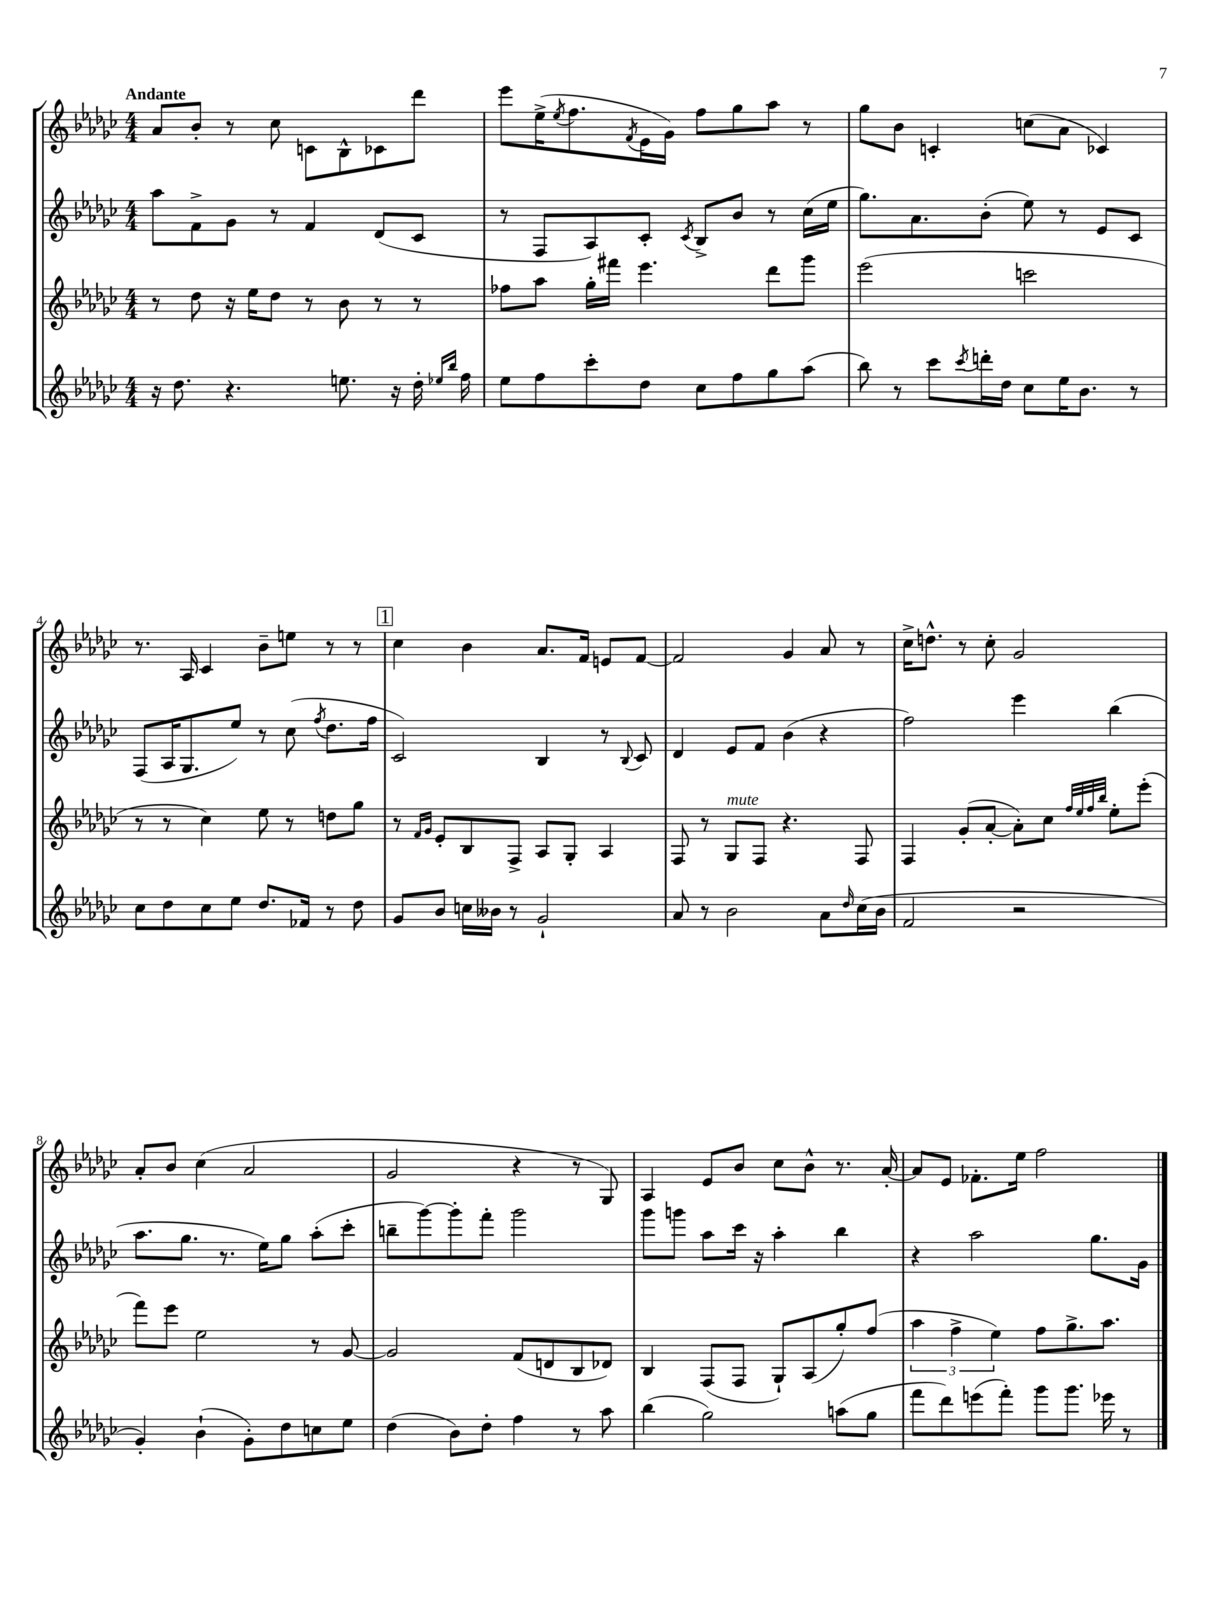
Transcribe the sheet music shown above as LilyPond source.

<<
\new StaffGroup <<
\new Staff = "s0" {
    \clef treble \key ges \major \numericTimeSignature \time 4/4 \tempo "Andante"
    aes'8 bes'8-. r8 ces''8 c'8 bes8-^ ces'8 des'''8 |
    ees'''8 ees''16->( \acciaccatura { ees''8 } f''8. \acciaccatura { f'8 } ees'16 ges'16) f''8 ges''8 aes''8 r8 |
    ges''8 bes'8 c'4-. c''8( aes'8 ces'4) |
    r8. aes16 ces'4 bes'8-- e''8 r8 r8 |
    \mark \markup { \box "1" } ces''4 bes'4 aes'8. f'16 e'8 f'8~ |
    f'2 ges'4 aes'8 r8 |
    ces''16-> d''8.-^ r8 ces''8-. ges'2 |
    aes'8-. bes'8 ces''4( aes'2 |
    ges'2 r4 r8 ges8) |
    aes4 ees'8 bes'8 ces''8 bes'8-^ r8. aes'16~-. |
    aes'8 ees'8 fes'8.-. ees''16 f''2 \bar "|." |
}
\new Staff = "s1" {
    \clef treble \key ges \major \numericTimeSignature \time 4/4
    aes''8 f'8-> ges'8 r8 f'4 des'8( ces'8 |
    r8 f8 aes8) ces'8-. \acciaccatura { ces'8 } bes8-> bes'8 r8 ces''16( ees''16 |
    ges''8.) aes'8. bes'8-.( ees''8) r8 ees'8 ces'8 |
    f8( aes16 ges8. ees''8) r8 ces''8( \acciaccatura { f''8 } des''8. f''16 |
    \mark \markup { \box "1" } ces'2) bes4 r8 \appoggiatura { bes8 } ces'8 |
    des'4 ees'8 f'8 bes'4( r4 |
    f''2) ees'''4 bes''4( |
    aes''8. ges''8. r8. ees''16) ges''8 aes''8-.( ces'''8-. |
    b''8-- ges'''8~) ges'''8-. f'''8-. ges'''2 |
    ges'''8 g'''8 aes''8 ces'''16 r16 aes''4-. bes''4 |
    r4 aes''2 ges''8. ges'16 \bar "|." |
}
\new Staff = "s2" {
    \clef treble \key ges \major \numericTimeSignature \time 4/4
    r8 des''8 r16 ees''16 des''8 r8 bes'8 r8 r8 |
    fes''8 aes''8 ges''16-. fis'''16 ees'''4. des'''8 ges'''8 |
    ees'''2( c'''2 |
    r8 r8 ces''4) ees''8 r8 d''8 ges''8 |
    \mark \markup { \box "1" } r8 \grace { f'16 ges'16 } ees'8-. bes8 f8-> aes8 ges8-. aes4 |
    f8 r8 ges8^\markup { \italic "mute" } f8 r4. f8 |
    f4 ges'8-.( aes'8~-. aes'8-.) ces''8 \grace { f''32 ees''32 f''32 bes''32 } ees''8-. ees'''8-.( |
    f'''8) ees'''8 ees''2 r8 ges'8~ |
    ges'2 f'8( d'8 bes8 des'8) |
    bes4 f8( f8 ges8-!) aes8( ges''8-.) f''8( |
    \tuplet 3/2 { aes''4 f''4-> ees''4) } f''8 ges''8.-> aes''8. \bar "|." |
}
\new Staff = "s3" {
    \clef treble \key ges \major \numericTimeSignature \time 4/4
    r16 des''8. r4. e''8. r16 des''16-. \grace { ees''16 bes''16 } f''16 |
    ees''8 f''8 ces'''8-. des''8 ces''8 f''8 ges''8 aes''8( |
    bes''8) r8 ces'''8 \acciaccatura { ces'''8 } d'''16-. des''16 ces''8 ees''16 bes'8. r8 |
    ces''8 des''8 ces''8 ees''8 des''8. fes'16 r8 des''8 |
    \mark \markup { \box "1" } ges'8 bes'8 c''16 beses'16 r8 ges'2-! |
    aes'8 r8 bes'2 aes'8 \grace { des''16 } ces''16( bes'16 |
    f'2 r2 |
    ges'4-.) bes'4-!( ges'8-.) des''8 c''8 ees''8 |
    des''4( bes'8) des''8-. f''4 r8 aes''8 |
    bes''4( ges''2) a''8( ges''8 |
    f'''8 des'''8) e'''8( f'''8-.) ges'''8 ges'''8. ees'''16 r8 \bar "|." |
}
>>
>>
